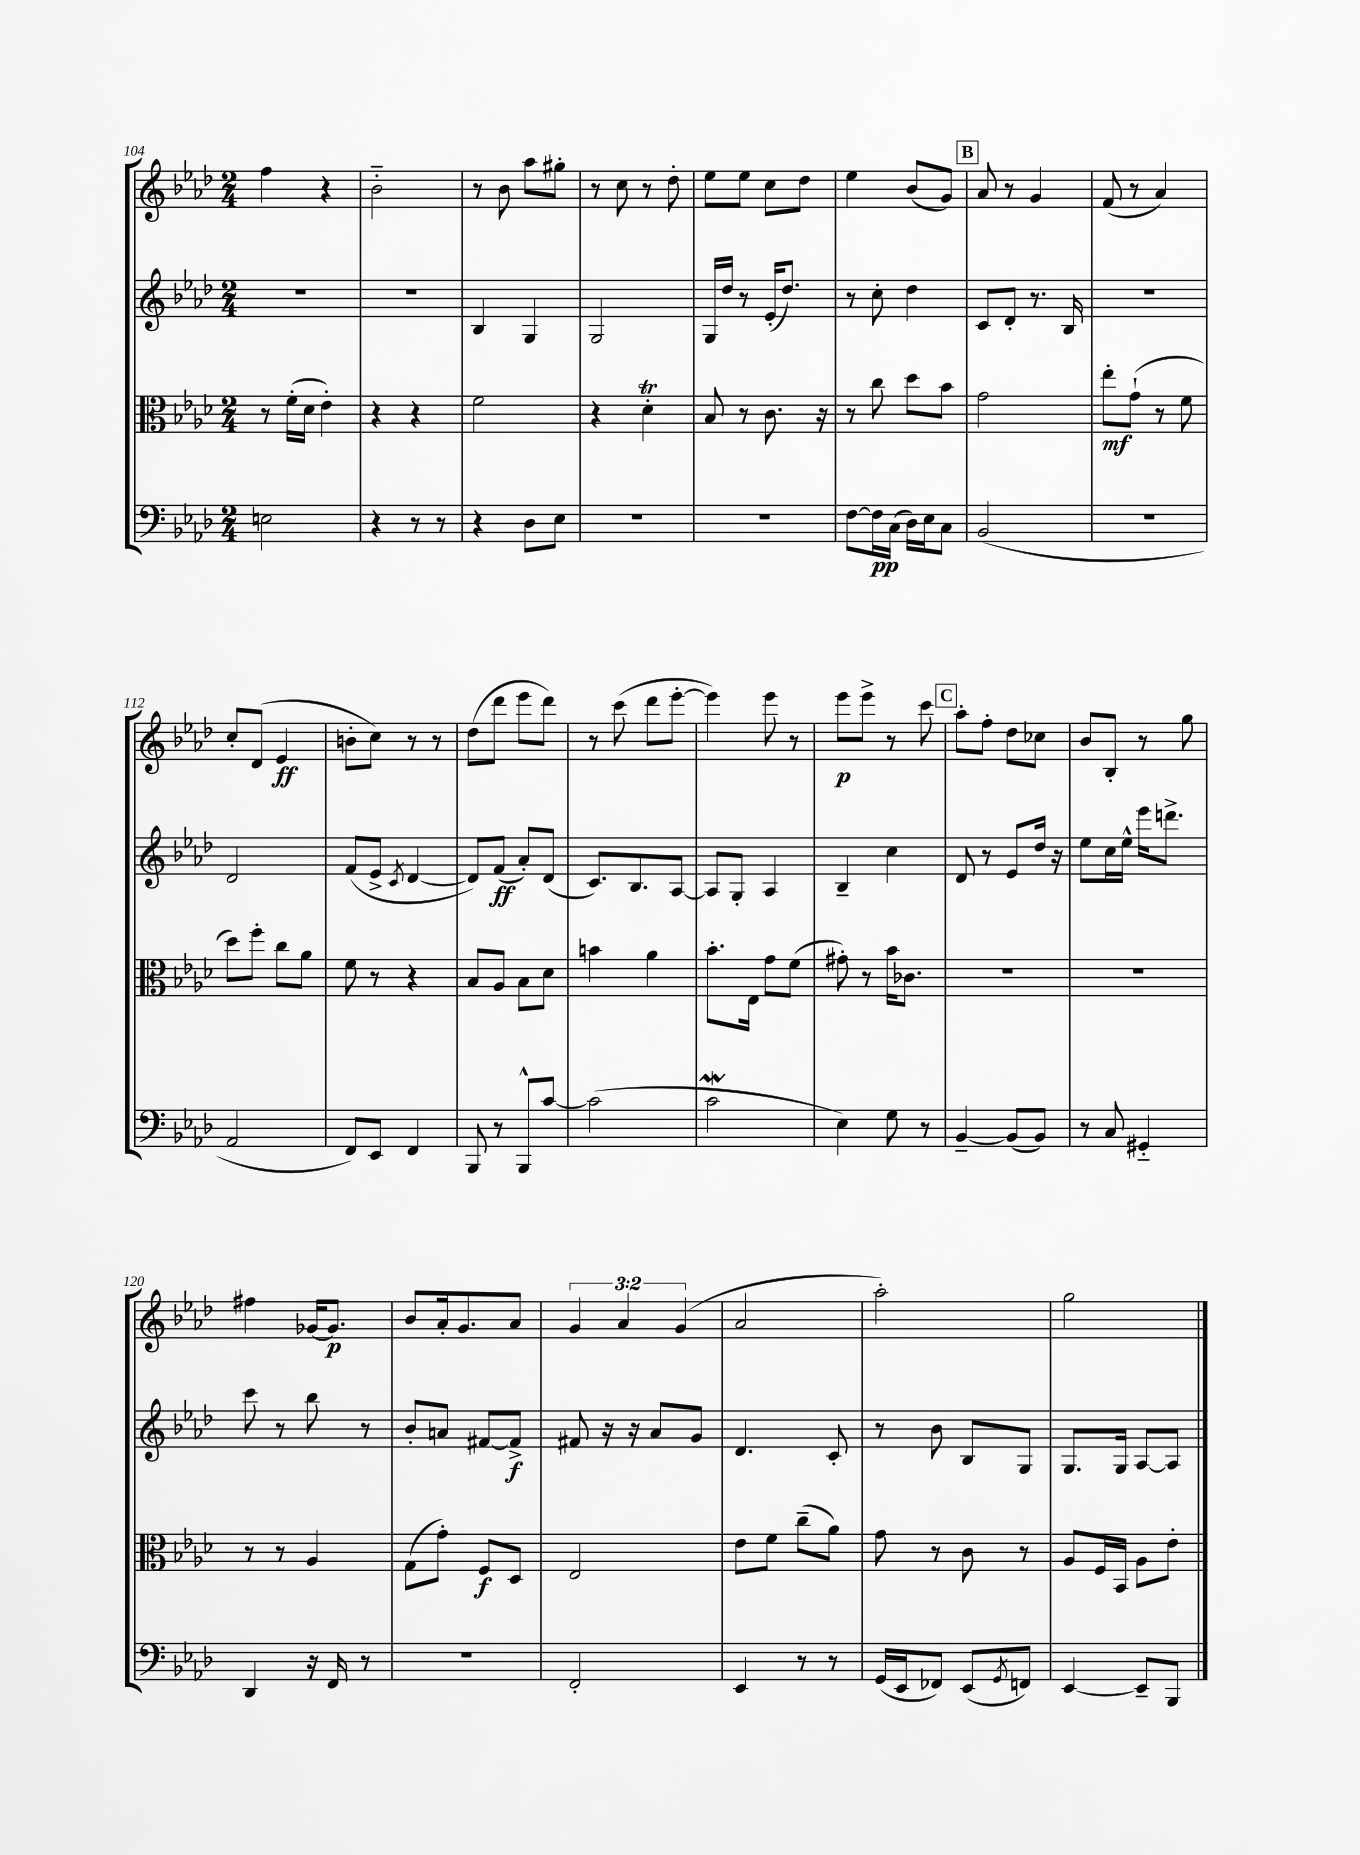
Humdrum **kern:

**kern	**kern	**kern	**kern
*staff4	*staff3	*staff2	*staff1
*clefF4	*clefC3	*clefG2	*clefG2
*k[b-e-a-d-]	*k[b-e-a-d-]	*k[b-e-a-d-]	*k[b-e-a-d-]
*M2/4	*M2/4	*M2/4	*M2/4
2E	8r	2r	4ff
.	(16f'	.	.
.	16d-	.	.
.	4e-')	.	4r
=	=	=	=
4r	4r	2r	2b-'~
8r	4r	.	.
8r	.	.	.
=	=	=	=
4r	2f	4B-	8r
.	.	.	8b-
8D-	.	4G	8aa-
8E-	.	.	8gg#'
=	=	=	=
2r	4r	2G	8r
.	.	.	8cc
.	4d-'	.	8r
.	.	.	8dd-'
=	=	=	=
2r	8B-	16G	8ee-
.	.	16dd-	.
.	8r	8r	8ee-
.	8.c	(16e-'	8cc
.	.	8.dd-)	.
.	.	.	8dd-
.	16r	.	.
=	=	=	=
[8F	8r	8r	4ee-
16F]	8cc	8cc'	.
(16C	.	.	.
16D-)	8dd-	4dd-	(8b-
16E-	.	.	.
8C	8b-	.	8g)
=	=	=	=
(2BB-	2g	8c	8a-
.	.	8d-'	8r
.	.	8.r	4g
.	.	16B-	.
=	=	=	=
2r	8ee-'	2r	(8f
.	(8g`	.	8r
.	8r	.	4a-)
.	8f	.	.
=	=	=	=
2AA-	8dd-)	2d-	8cc'
.	8ff'	.	(8d-
.	8cc	.	4e-
.	8a-	.	.
=	=	=	=
8FF)	8f	(8f	8b'
8EE-	8r	8e-^	8cc)
.	.	8qc	.
4FF	4r	[4d-	8r
.	.	.	8r
=	=	=	=
8BBB-	8B-	8d-])	(8dd-
8r	8A-	(8f	8ddd-
8BBB-^^	8B-	8a-')	8eee-
[8c	8d-	(8d-	8ddd-)
=	=	=	=
(2c]	4b	8.c)	8r
.	.	.	(8ccc
.	.	8.B-	.
.	4a-	.	8ddd-
.	.	[8A-	[8eee-'
=	=	=	=
2c	8.b-'	8A-]	4eee-])
.	.	8G'	.
.	16E-	.	.
.	8g	4A-	8eee-
.	(8f	.	8r
=	=	=	=
4E-)	8g#')	4B-~	8eee-
.	8r	.	8eee-^
8G	16b-	4cc	8r
.	8.c-	.	.
8r	.	.	8ccc
=	=	=	=
[4BB-~	2r	8d-	8aa-'
.	.	8r	8ff'
(8BB-]	.	8e-	8dd-
8BB-)	.	16dd-	8cc-
.	.	16r	.
=	=	=	=
8r	2r	8ee-	8b-
8C	.	16cc	8B-'
.	.	16ee-^^	.
4GG#'~	.	16eee-	8r
.	.	8.ddd^	.
.	.	.	8gg
=	=	=	=
4DD-	8r	8ccc	4ff#
.	8r	8r	.
16r	4A-	8bb-	[16g-
16FF	.	.	8.g-]
8r	.	8r	.
=	=	=	=
2r	(8G	8b-'	8b-
.	8g')	8a	16a-'
.	.	.	8.g
.	8F	[8f#	.
.	8D-	8f#^]	8a-
=	=	=	=
2FF'	2E-	8f#	6g
.	.	16r	.
.	.	.	6a-
.	.	16r	.
.	.	8a-	.
.	.	.	(6g
.	.	8g	.
=	=	=	=
4EE-	8e-	4.d-	2a-
.	8f	.	.
8r	(8cc~	.	.
8r	8a-)	8c'	.
=	=	=	=
(16GG	8g	8r	2aa-')
16EE-	.	.	.
8FF-)	8r	8b-	.
(8EE-	8c	8B-	.
8qGG	.	.	.
8FF)	8r	8G	.
=	=	=	=
[4EE-	8A-	8.G	2gg
.	16F	.	.
.	16BB-	16G	.
8EE-~]	8A-	[8A-	.
8BBB-	8e-'	8A-]	.
==	==	==	==
*-	*-	*-	*-
